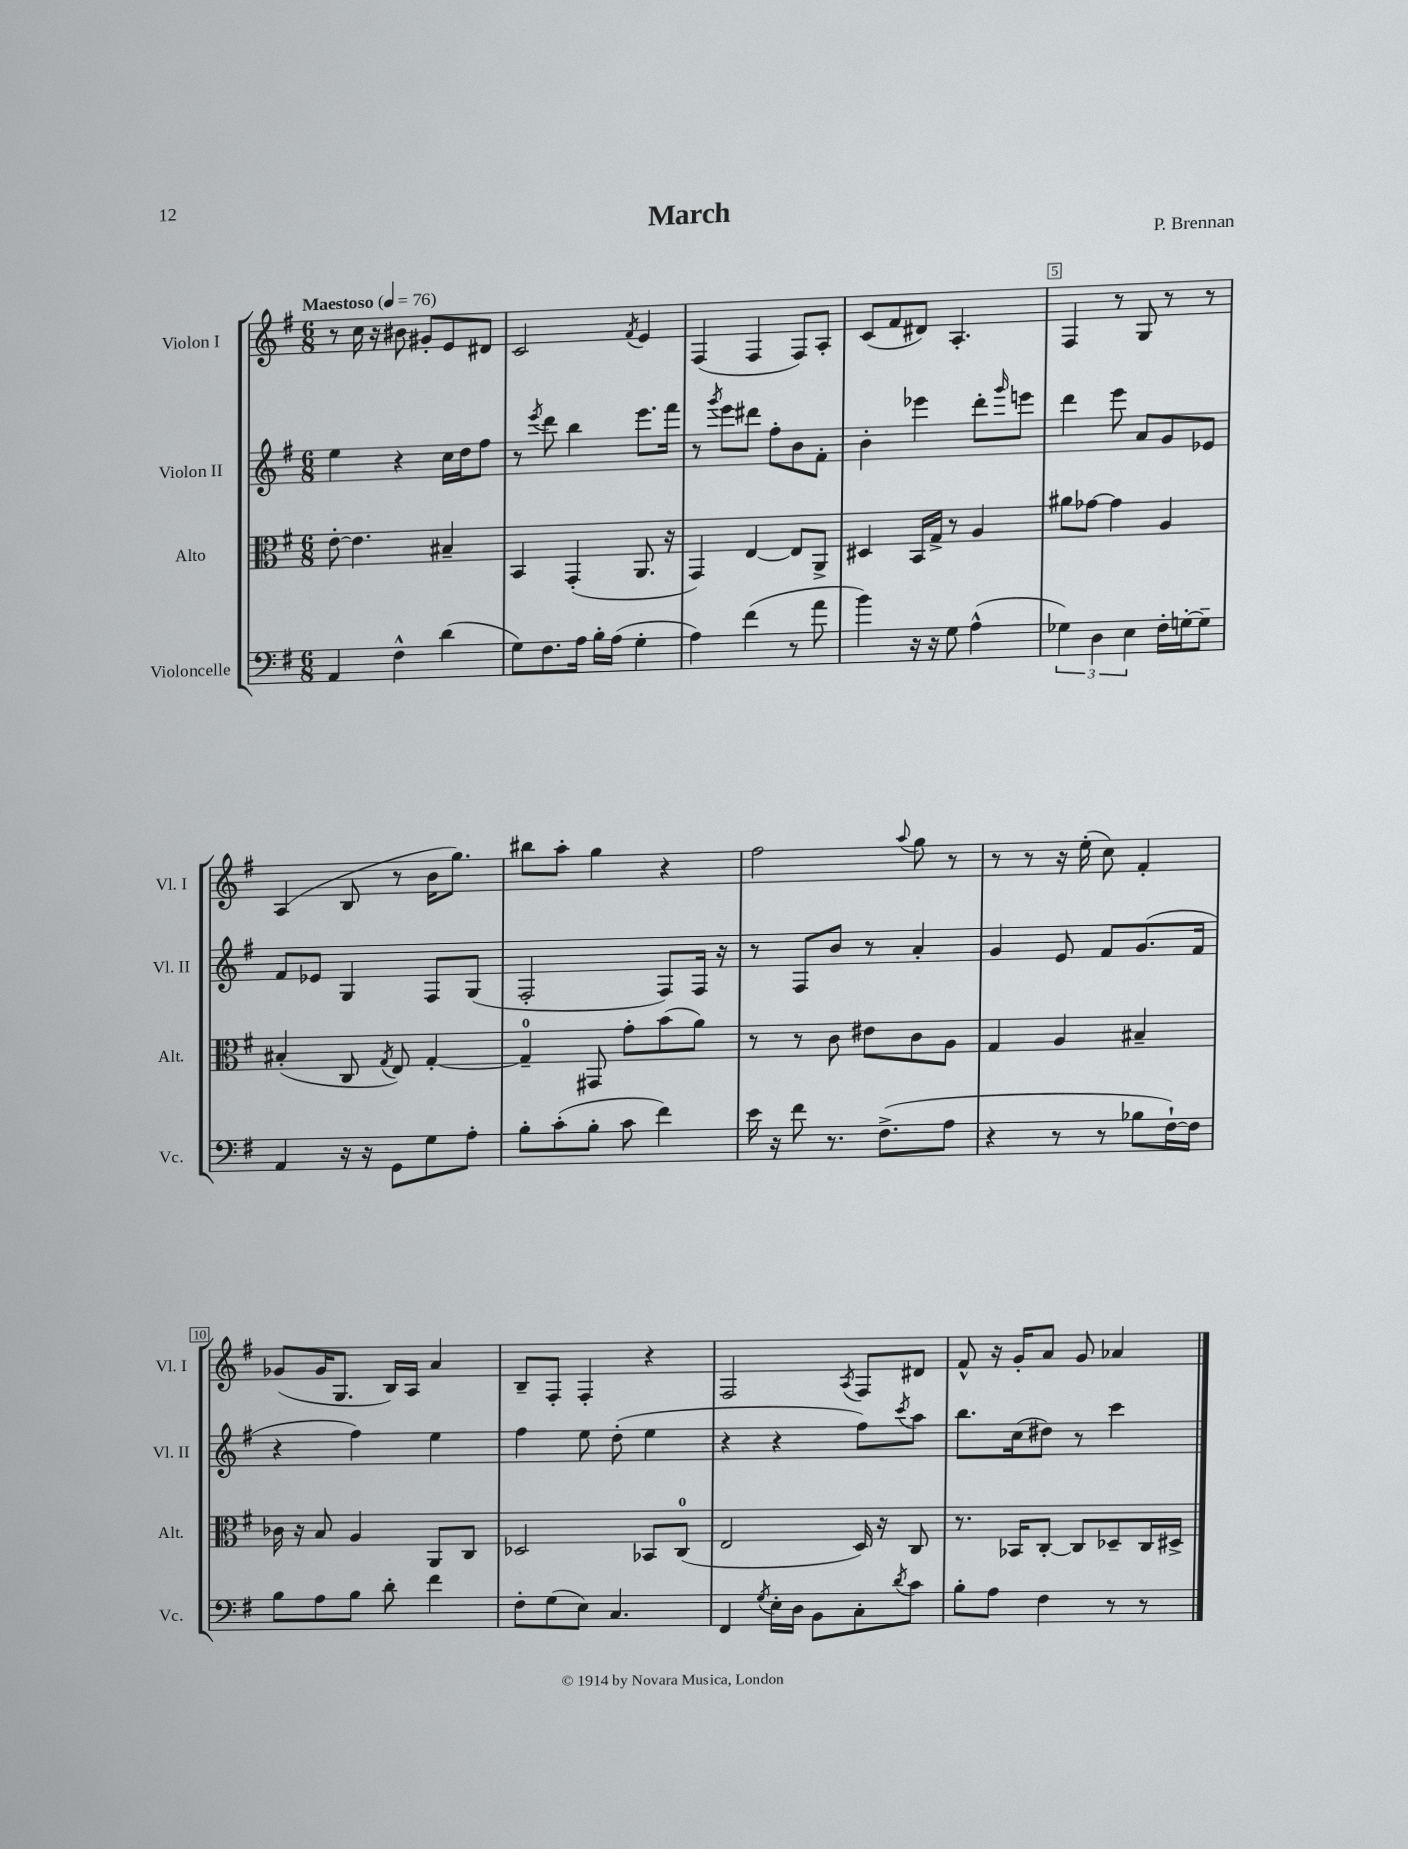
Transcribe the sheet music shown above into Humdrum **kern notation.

**kern	**kern	**kern	**kern
*staff4	*staff3	*staff2	*staff1
*clefF4	*clefC3	*clefG2	*clefG2
*k[f#]	*k[f#]	*k[f#]	*k[f#]
*M6/8	*M6/8	*M6/8	*M6/8
*MM76	*MM76	*MM76	*MM76
4AA	[8e'	4ee	8r
.	4.e]	.	16cc
.	.	.	16r
4F#^^	.	4r	8b#
.	.	.	8g#'
(4d	4B#~	16cc	8e
.	.	16dd	.
.	.	8ff#	8d#
=	=	=	=
8G)	4BB	8r	2c
.	.	8qeee	.
8.F#	.	8ddd	.
.	(4GG'	4bb	.
16A	.	.	.
16B'	.	.	.
(16A	.	.	.
.	.	.	8qf#
4G'	8.AA	8.eee	4e
.	16r	16fff#	.
=	=	=	=
4A)	4GG)	8r	(4F#
.	.	8qggg	.
.	.	8eee	.
(4f#	[4E	8ddd#	4F#
.	.	8ff#'	.
8r	8E]	8b	8F#)
8a	8AA^	8f#'	8A'
=	=	=	=
4b)	4D#	4b'	(8c
.	.	.	8f#
16r	16BB	4eee-	8d#)
16r	16G^	.	.
8G	8r	.	4.A'
(4A^^	4A	8ddd'	.
.	.	16qqggg	.
.	.	8eee	.
=	=	=	=
6G-)	8a#	4ddd	4F#
.	[8g-	.	.
6D	.	.	.
.	4g-]	8eee	8r
6E	.	.	.
.	.	8a	8G
16F#'	4A	8g	8r
[16G'	.	.	.
8G~]	.	8e-	8r
=	=	=	=
4AA	(4B#'	8f#	(4A
.	.	8e-	.
16r	8C	4G	8B
16r	.	.	.
.	8qG	.	.
8GG	8E)	.	8r
8G	[4G'	8F#	16b
.	.	.	8.gg)
8A'	.	(8G	.
=	=	=	=
8B'	4G~]	2F#'	8bb#
(8c'	.	.	8aa'
8B'	8GG#	.	4gg
8c	8g'	.	.
4f#)	(8b	8F#)	4r
.	8a)	16F#	.
.	.	16r	.
=	=	=	=
16e	8r	8r	2ff#
16r	.	.	.
8f#	8r	8F#	.
8.r	8c	8b	.
.	8e#	8r	.
(8.F#^	.	.	.
.	.	.	8qqaa
.	8c	4a'	8gg
8A	8A	.	8r
=	=	=	=
4r	4G	4g	8r
.	.	.	8r
8r	4A	8e	16r
.	.	.	(16ee'
8r	.	8f#	8cc)
8B-	4B#~	(8.g	4f#'
[16F#`)	.	.	.
16F#]	.	16f#	.
=	=	=	=
8B	16c-	4r	(8g-
.	16r	.	.
8A	8B	.	16g-
.	.	.	8.G
8B	4A	4ff#)	.
8d'	.	.	16B)
.	.	.	16A
4f#	8AA	4ee	4a
.	8C	.	.
=	=	=	=
8F#'	2D-	4ff#	8B~
(8G	.	.	8F#'
8E)	.	8ee	4F#'
4.C	.	(8dd'	.
.	8BB-	4ee	4r
.	(8C	.	.
=	=	=	=
4FF#	2E	4r	2F#
8qG	.	.	.
16E'	.	4r	.
16D	.	.	.
8BB	.	.	.
.	.	.	8qA
8C'	16D)	8ff#)	8F#
.	16r	.	.
8qd	.	8qccc	.
8c	8C	8aa	8d#
=	=	=	=
8B'	8.r	8.bb	8f#^^
8A	.	.	16r
.	16BB-	(16cc	16g'
4F#	[8C'	8dd#)	8a
.	8C]	8r	8g
8r	8D-~	4ccc	4a-
8r	16C	.	.
.	16D#^	.	.
==	==	==	==
*-	*-	*-	*-
